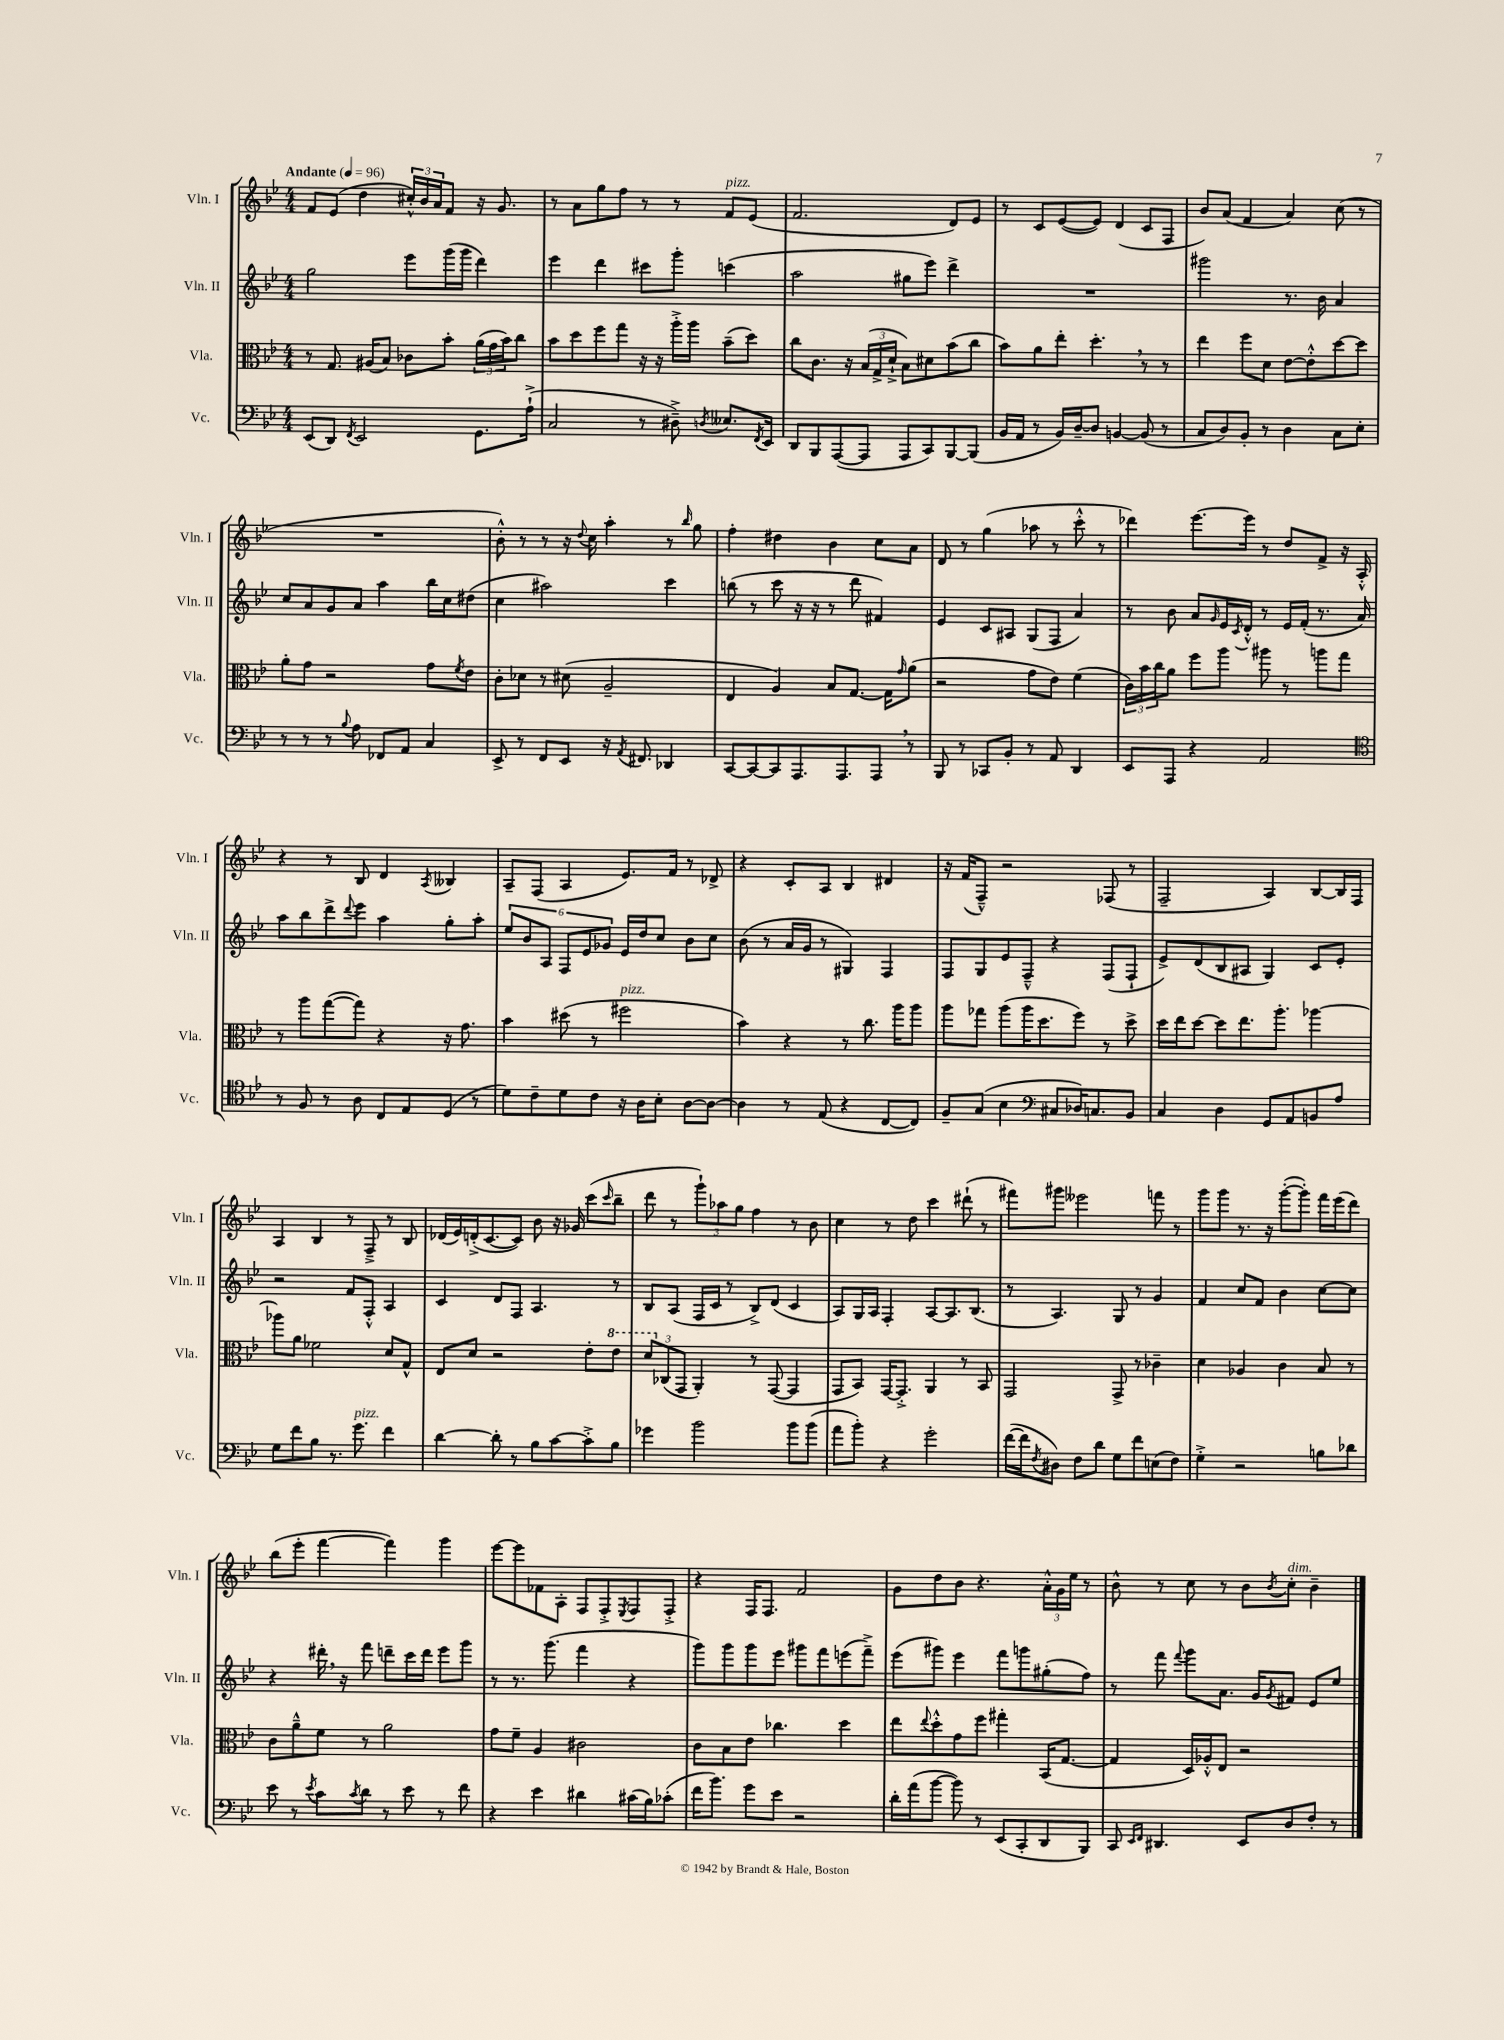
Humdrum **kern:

**kern	**kern	**kern	**kern
*part4	*part3	*part2	*part1
*staff4	*staff3	*staff2	*staff1
*I"Vc.	*I"Vla.	*I"Vln. II	*I"Vln. I
*I'Vc.	*I'Vla.	*I'Vln. II	*I'Vln. I
*clefF4	*clefC3	*clefG2	*clefG2
*k[b-e-]	*k[b-e-]	*k[b-e-]	*k[b-e-]
*M4/4	*M4/4	*M4/4	*M4/4
*MM96	*MM96	*MM96	*MM96
=1	=1	=1	=1
!	!	!	!LO:TX:a:B:t=Andante
(8EE-/L	8r	2gg\	8f/L
8DD/J)	8.G/	.	(8e-/J
8qFF/	.	.	.
2EE-/	.	.	4dd\
.	(16A#X/KL	.	.
.	8B-/J)	.	.
.	8c-X\L	8eee-\L	24cc#X'^^/LL)
.	.	.	24b-/
.	.	.	24a/J
.	8b-'\J	(16ggg\L	8f/J
.	.	16ggg\JJ	.
8.GG\L	(24a\LL	4ddd\)	16r
.	24g\	.	.
.	.	.	8.g/
.	24b-\J)	.	.
.	8cc\J	.	.
(16A`^\Jk	.	.	.
=2	=2	=2	=2
2C/	8b-\L	4eee-\	8r
.	8dd\	.	8a\L
.	8ff\	4ddd\	8gg\
.	8gg\J	.	8ff\J
8r	16r	8ccc#X\L	8r
.	16r	.	.
8D#X~^\)	16aa'^\LL	8ggg'\J	8r
.	16aa\JJ	.	.
8qDn/	.	.	.
!	!	!	!LO:TX:a:i:t=pizz.
8.E--X/L	(8b-~\L	(4cccn\	8f/L
.	8dd\J)	.	(8e-/J
8qFF/	.	.	.
16EE-/Jk	.	.	.
=3	=3	=3	=3
8DD/L	8cc\L	2aa\	2.f/
8BBB-/	8.c\J	.	.
([8AAA/	.	.	.
.	16r	.	.
8AAA/J]	(24B-/LL	.	.
.	24G^/	.	.
.	24d`^/JJ	.	.
8AAA/L	8B-\L)	8gg#X\L	.
8CC/)	8d#X\	8eee-\J)	.
[8BBB-/	(8b-\	4ddd^\	8d/L)
(8BBB-/J]	8cc\J	.	8e-/J
=4	=4	=4	=4
16BB-/LL	8b-\L)	1r	8r
16AA/JJ	.	.	.
8r	8a\	.	8c/L
16BB-/LL)	8ee-'\J	.	([8e-/
[16D~/J	.	.	.
8D/J]	4.dd',\	.	8e-/J])
[4BBn/	.	.	(4d/
(8BB/]	8r	.	8c/L
8r	8r	.	8F/J
=5	=5	=5	=5
8C/L	4ee-\	2ggg#X\	8b-/L)
8D/)	.	.	(8a/J
8BB-'/J	8ff\L	.	4f/
8r	8d\J	.	.
4D\	[8e-\L	8.r	4a/)
.	8e-'^^\]	.	.
.	.	16b-\	.
8C\L	[8dd\	4a/	(8cc\
8E-'\J	8dd\J]	.	8r
!!LO:LB:g=z
=6	=6	=6	=6
8r	8a'\L	8cc/L	1r
8r	8g\J	8a/	.
8r	2r	8g/	.
8qqB-/	.	.	.
8A\	.	8a/J	.
8FF-X/L	.	4aa\	.
8AA/J	.	.	.
4C/	8g\L	16bb-\LL	.
.	.	16cc\J	.
.	8qf/	.	.
.	8e-\J	(8dd#X\J	.
=7	=7	=7	=7
8EE-^/	8c'\L	4cc\	8b-'^^\)
8r	8d-X\J	.	8r
8FF/L	8r	2aa#X\)	8r
8EE-/J	(8d#X\	.	16r
.	.	.	8qqdd/
.	.	.	16cc\
16r	2A~/	.	4aa'\
8qAA/	.	.	.
8.FF#X/	.	.	.
4DD-X/	.	4ccc\	8r
.	.	.	16qqbb-/
.	.	.	8gg\
=8	=8	=8	=8
[8CC/L	4E-/	(8bbn\	4ff'\
8CC/_	.	8r	.
8CC/]	4A/)	8ccc\	4dd#X\
8.AAA/	.	16r	.
.	.	16r	.
.	8B-/L	8r	4b-\
8.AAA/	.	.	.
.	[8.G/J	8ddd\	.
8AAA,/J	.	4f#X/)	8cc\L
.	16G\KL]	.	.
.	16qqg/	.	.
8r	(8a\J	.	8a\J
=9	=9	=9	=9
8BBB-/	2r	4e-/	8d/
8r	.	.	8r
8CC-X/L	.	8c/L	(4gg\
8BB-'/J	.	8A#X/J	.
8r	8g\L	(8G/L	8aa-X\
8AA/	8e-\J)	8F/J	8r
4DD/	(4f\	4a/)	8ccc'^^\
.	.	.	8r
=10	=10	=10	=10
8EE-/L	24c\LL)	8r	4ddd-X\)
.	24b-\	.	.
.	24cc\J	.	.
8AAA/J	8a\J	8b-\	.
4r	8ff\L	8a/L	[8.eee-\L
.	.	16qqg/	.
.	8aa\J	16e-/L	.
.	.	8qc/	.
.	.	16d'^^/JJ	16eee-\Jk]
2AA/	8aa#X\	8r	8r
.	8r	16e-/LL	8dd/L
.	.	(16f'/JJ	.
.	8aan\L	8.r	8f^/J
.	8gg\J	.	16r
.	.	16a/)	16A'^^/
!!LO:LB:g=z
=11	=11	=11	=11
*clefC4	*	*	*
8r	8r	8aa\L	4r
8F/	8aa\L	8bb-\	.
8r	([8gg\	8ddd^\	8r
.	.	8qqddd/	.
8A\	8gg\J])	8eee-\J	8B-/
8C/L	4r	4aa\	4d/
8E-/	.	.	.
.	.	.	8qA/
(8D/J	16r	8gg'\L	4B--X/
.	8.g\	.	.
8r	.	8aa'\J	.
=12	=12	=12	=12
8d\L)	4b-\	12ee-/L	8A~/L
.	.	12b-/	.
8c~\	.	.	(8F/J
.	.	12A/J	.
8d\	(8dd#X\	12F/L	4A/
.	.	12e-/	.
8c\J	8r	.	.
.	.	12g-X/J	.
!	!LO:TX:a:i:t=pizz.	!	!
16r	2ff#X\	16e-/LL	8.e-/L)
16A\KL	.	16dd/J	.
8B-'\J	.	8cc/J	.
.	.	.	16f/Jk
[8A\L	.	8b-\L	8r
8A\J_	.	8cc\J	8d-X^/
=13	=13	=13	=13
4A\]	4b-\)	(8b-\	4r
.	.	8r	.
8r	4r	16a/LL	8c'/L
.	.	16g/JJ	.
(8E-/	.	8r	8A/J
4r	8r	4G#X/)	4B-/
.	8.cc\	.	.
[8C/L	.	4F/	4d#X/
.	16aa\KL	.	.
8C/J])	8aa\J	.	.
=14	=14	=14	=14
8F~/L	8aa\L	8F/L	16r
.	.	.	(16f/KL
(8G/J	8gg-X\J	8G/	8F~^^/J)
4B-\	(8aa\L	8e-/	2r
.	16aa\K	8F~^^/J	.
.	8.dd\	.	.
*clefF4	*	*	*
8C#X/L	.	4r	.
16D-X/K)	8ff\J)	.	.
8.Cn/	.	.	.
.	8r	(8F/L	(8F-X/
8BB-/J	8dd^\	8F`/J	8r
=15	=15	=15	=15
4C/	16dd\LL	8e-^/L)	2F~/
.	16ee-\J	.	.
.	[8dd\J	(8d/	.
4D\	8dd\L]	8B-/	.
.	8.ee-\	8A#X/J	.
8GG/L	.	4G/)	4A/)
.	8.aa'\J	.	.
8AA/	.	.	.
8BBn/	[4aa-X\	8c/L	[8B-/L
8A/J	.	8e-'/J	16B-/L]
.	.	.	16F/JJ
!!LO:LB:g=z
=16	=16	=16	=16
8G\L	8aa-X\L]	2r	4A/
8f\	8a\J	.	.
8B-\J	2f-X\	.	4B-/
8.r	.	.	.
.	.	8f/L	8r
!LO:TX:a:i:t=pizz.	!	!	!
8.g\	.	.	.
.	.	8F'^^/J	8F~^/
4f\	8d/L	4A/	8r
.	8G^^/J	.	8B-/
=17	=17	=17	=17
[4d\	8E-/L	4c/	(16d-X/LL
.	.	.	16e-/)
.	8d/J	.	(16dn'^/J
.	.	.	[8.c/
8d'\]	2r	8d/L	.
8r	.	8F/J	8c/J])
8B-\L	.	4.A/	8b-\
[8c\	.	.	16r
.	.	.	16g-X/
8c'^\]	8e-'\L	.	(8ccc\L
.	.	.	16qqccc/
*	*8va	*	*
8B-\J	8ee-\J	8r	8bb-~\J
=18	=18	=18	=18
4g-X\	12dd/L	8B-/L	8ddd\
*	*X8va	*	*
.	(12C-X/	.	.
.	.	(8A/J	8r
.	12GG/J	.	.
2b-\	4AA'/)	16F/LL	12ggg`\L)
.	.	16c/JJ	.
.	.	.	12aa-X\
.	.	8r	.
.	.	.	12gg\J
.	8r	8B-^/L)	4ff\
.	([8GG/	(8d/J	.
8b-\L	4GG/]	4c/	8r
(8b-\J	.	.	8b-\
=19	=19	=19	=19
8a\L	8GG/L	8A/L)	4cc\
8b-'\J)	8BB-/J)	16G/L	.
.	.	16A/JJ	.
4r	[16GG/KL	4F'/	8r
.	8.GG'^/J]	.	.
.	.	.	8dd\
2g'\	4AA/	[8A/L	4ccc\
.	.	8.A/]	.
.	8r	.	(8ddd#X`\
.	.	(8.B-/J	.
.	8BB-/	.	8r
=20	=20	=20	=20
([16f\LL	2GG/	8r	8fff#X\L)
16f\J]	.	.	.
8qF/	.	.	.
8D#X\J)	.	4.A/)	8ggg#X\J
8F\L	.	.	2eee--X\
8d\J	.	.	.
8G\L	8GG^/	8G/	.
8f\	8r	8r	.
(8En\	4c-X~\	4g/	8fffn\
8F\J)	.	.	8r
=21	=21	=21	=21
4G'^\	4d\	4f/	8ggg\L
.	.	.	8ggg\J
2r	4A-X/	8cc/L	8.r
.	.	8f/J	.
.	.	.	16r
.	4c\	4b-\	([8ggg'\L
.	.	.	8ggg'\J])
8Bn\L	8B-/	[8cc\L	16fff\LL
.	.	.	(16eee-\J
8d-X\J	8r	8cc\J]	8ddd\J)
!!LO:LB:g=z
=22	=22	=22	=22
8e-\	8c\L	4r	(8bb-\L
8r	8a~^^\	.	8eee-'\J
8qe-/	.	.	.
8c\L	8f\J	16ddd#X',\	[4fff\
.	.	16r	.
8qc/	.	.	.
8d\J	8r	8fff\	.
8r	2a\	8dddn~\L	4fff\])
8e-\	.	16ccc\L	.
.	.	16ddd\JJ	.
8r	.	8eee-\L	4ggg\
8f\	.	8ggg\J	.
=23	=23	=23	=23
4r	8g\L	8r	[8eee-\L
.	8f~\J	8.r	8eee-\]
4e-\	4A/	.	8f-X\
.	.	(8.ggg\	.
.	.	.	8A'\J
4d#X\	2c#X\	4fff\	8F/L
.	.	.	8F'^/
.	.	.	8qE-/
(16c#X\LL	.	4r	8F/
16B-\J)	.	.	.
(8c-X'\J	.	.	8F'^/J
=24	=24	=24	=24
16f\KL	8c\L	8ggg\L)	4r
8.b-\J)	.	.	.
.	8B-\	8ggg\	.
8g\L	8e-\J	8ggg\	16F/KL
.	.	.	8.F/J
8e-\J	4.cc-X\	8eee-\J	.
2r	.	8ggg#X\L	2f/
.	.	8fff\	.
.	4dd\	(8eeen\	.
.	.	8fff~^\J)	.
=25	=25	=25	=25
16d'\LL	8ee-\L	(8eee-\L	8g\L
(16a\J	.	.	.
.	8qqee-/	.	.
[8b-\J	8dd'^^\	8ggg#X\J)	8dd\
8b-\])	8g\	4eee-\	8b-\J
8r	8ff\J	.	4.r
(8EE-/L	4gg#X'\	8fff\L	.
8CC'/	.	8gggn\	.
8DD/	(16BB-/KL	(8gg#X'\	24a'^^\LL
.	.	.	24g\
.	[8.G/J	.	.
.	.	.	24ee-\JJ
8BBB-/J)	.	8ff\J)	8r
=26	=26	=26	=26
8CC/	4G/]	8r	8b-^^\
16qqEE-/LL	.	.	.
16qqFF/JJ	.	.	.
4.DD#X/	.	8fff\	8r
.	.	8qqfff/	.
.	16D/LL)	8ggg\L	8cc\
.	16A-X'^^/J	.	.
.	8E-/J	8.a\J	8r
8EE-/L	2r	.	8b-\L
.	.	16g/KL	.
.	.	8qg/	8qb-/
!	!	!	!LO:TX:a:i:t=dim.
8D/	.	8f#X/J	8cc'\J
8F'/J	.	8e-/L	4b-~\
8r	.	8ee-/J	.
==	==	==	==
*-	*-	*-	*-
